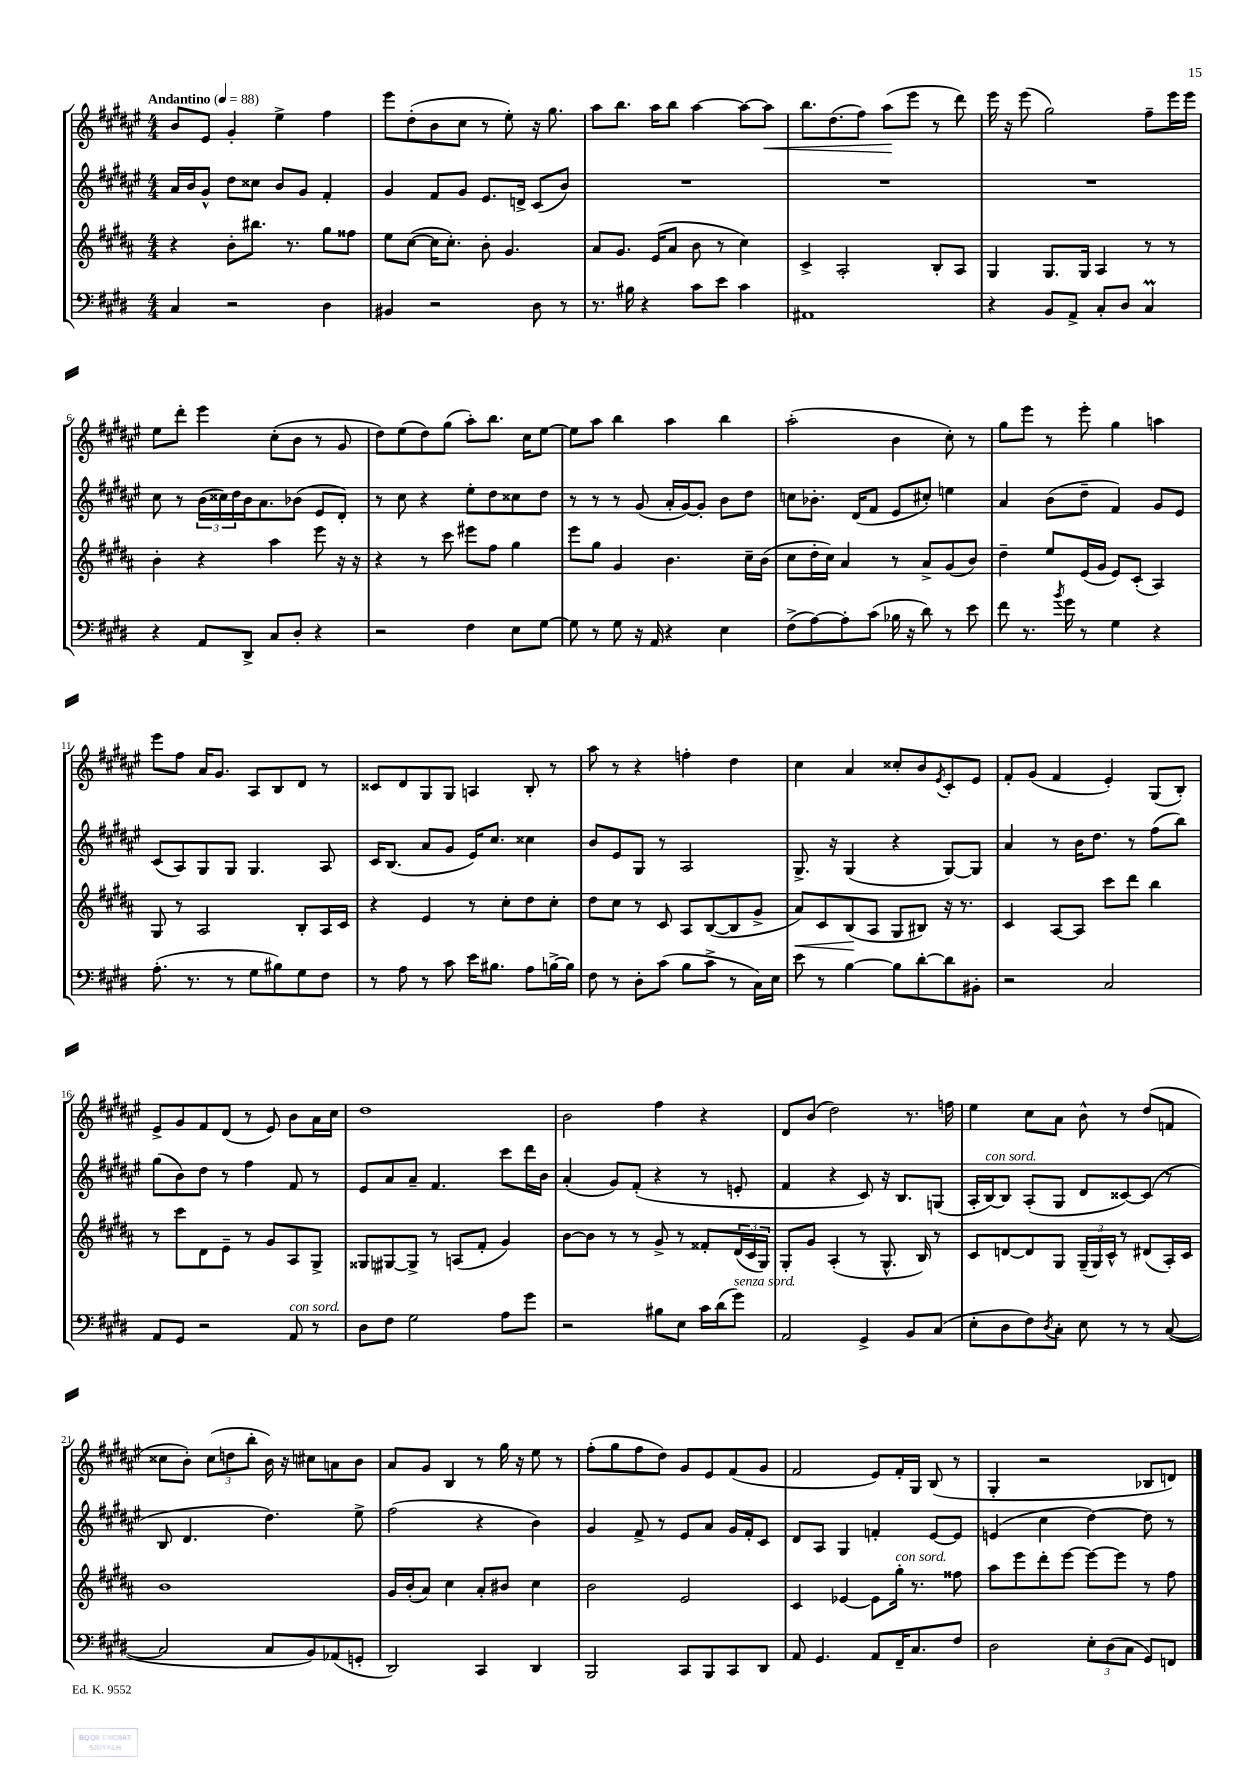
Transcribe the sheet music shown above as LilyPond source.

<<
\new StaffGroup <<
\new Staff = "s0" {
    \clef treble \key fis \major \numericTimeSignature \time 4/4 \tempo "Andantino" 4 = 88
    b'8 eis'8 gis'4-. eis''4-> fis''4 |
    eis'''8 dis''8-.( b'8 cis''8 r8 eis''8-.) r16 gis''8. |
    ais''8 b''8. ais''16 b''8 ais''4~ ais''8~ ais''8\< |
    b''8. dis''8.( fis''8) ais''8\!( eis'''8 r8 dis'''8) |
    eis'''16 r16 eis'''8( gis''2) fis''8-- eis'''16 eis'''16 |
    eis''8 dis'''8-. eis'''4 cis''8-.( b'8 r8 gis'8 |
    dis''8) eis''8( dis''8) gis''8( ais''8-.) b''8. cis''16 eis''8~ |
    eis''8 ais''8 b''4 ais''4 b''4 |
    ais''2-.( b'4 cis''8-.) r8 |
    gis''8 eis'''8 r8 eis'''8-. gis''4 a''4 |
    eis'''8 fis''8 ais'16 gis'8. ais8 b8 dis'8 r8 |
    cisis'8 dis'8 gis8 gis8 a4 b8-. r8 |
    ais''8 r8 r4 f''4-. dis''4 |
    cis''4 ais'4 cisis''8-. b'8 \acciaccatura { eis'8 } cis'8-. eis'8 |
    fis'8-. gis'8( fis'4 eis'4-.) gis8( b8-.) |
    eis'8-> gis'8 fis'8 dis'8( r8 eis'8) b'8 ais'16 cis''16 |
    dis''1 |
    b'2 fis''4 r4 |
    dis'8 b'8( dis''2) r8. f''16 |
    eis''4 cis''8 ais'8 b'8-^ r8 dis''8( f'8 |
    cisis''8 b'8-.) \tuplet 3/2 { cisis''8( d''8 b''8-. } b'16) r16 cis''8 a'8 b'8 |
    ais'8 gis'8 b4 r8 gis''16 r16 eis''8 r8 |
    fis''8-.( gis''8 fis''8 dis''8) gis'8 eis'8 fis'8( gis'8 |
    fis'2 eis'8) fis'16-. gis16 b8( r8 |
    gis4-. r2 bes8 d'8) \bar "|." |
}
\new Staff = "s1" {
    \clef treble \key fis \major \numericTimeSignature \time 4/4
    ais'16 b'16 gis'8-^ dis''8 cisis''8 b'8 gis'8 fis'4-. |
    gis'4 fis'8 gis'8 eis'8. d'16-> cis'8( b'8) |
    R1 |
    R1 |
    R1 |
    cis''8 r8 \tuplet 3/2 { b'16( cisis''16) dis''16 } b'16 ais'8. bes'8( eis'8 dis'8-.) |
    r8 cis''8 r4 eis''8-. dis''8 cisis''8 dis''8 |
    r8 r8 r8 gis'8( ais'16-. gis'16~) gis'8-. b'8 dis''8 |
    c''8 bes'8.-. dis'16( fis'8 eis'8 cis''8-.) e''4 |
    ais'4 b'8( dis''8-- fis'4) gis'8 eis'8 |
    cis'8( ais8) gis8 gis8 gis4. ais8 |
    cis'16 b8.( ais'8 gis'8 eis'16) cis''8. cisis''4 |
    b'8 eis'8 gis8 r8 ais2 |
    gis8.-> r16 gis4( r4 gis8~) gis8 |
    ais'4 r8 b'16 dis''8. r8 fis''8( b''8) |
    gis''8( b'8) dis''8 r8 fis''4 fis'8 r8 |
    eis'8 ais'8 ais'8-- fis'4. cis'''8 dis'''16 b'16 |
    ais'4-.( gis'8) fis'8-.( r4 r8 e'8-. |
    fis'4 r4 cis'8) r16 b8. g8( |
    ais16-. b16~^\markup { \italic "con sord." }) b8 ais8-.( gis8 dis'8 cisis'8~) cisis'8( r8 |
    b8 dis'4. dis''4.) eis''8-> |
    fis''2( r4 b'4) |
    gis'4 fis'8-> r8 eis'8 ais'8 gis'16 fis'16-. cis'8 |
    dis'8 ais8 gis4 f'4-. eis'8~ eis'8 |
    e'4( cis''4 dis''4~) dis''8 r8 \bar "|." |
}
\new Staff = "s2" {
    \clef treble \key b \major \numericTimeSignature \time 4/4
    r4 b'8-. bis''8. r8. gis''8 fisis''8 |
    e''8 cis''8~( cis''16 cis''8.-.) b'8-. gis'4. |
    ais'8 gis'8. e'16( ais'8 b'8 r8 cis''4) |
    cis'4-> ais2-. b8-. ais8 |
    gis4 gis8. gis16 ais4 r8 r8 |
    b'4-. r4 ais''4 e'''8 r16 r16 |
    r4 r8 cis'''8 eis'''8 fis''8 gis''4 |
    e'''8 gis''8 gis'4 b'4. cis''16-- b'16( |
    cis''8 dis''16-. cis''16) ais'4 r8 ais'8-> gis'8( b'8) |
    dis''4-- e''8 e'16( gis'16 e'8) cis'8-.( ais4) |
    gis8 r8 ais2 b8-. ais16 cis'16 |
    r4 e'4 r8 cis''8-. dis''8 cis''8-. |
    dis''8 cis''8 r8 cis'8 ais8 b8~( b8 gis'8-> |
    ais'8\<) cis'8 b8\!( ais8 gis8 bis8) r16 r8. |
    cis'4 ais8~ ais8 cis'''8 dis'''8 b''4 |
    r8 cis'''8 dis'8 e'8-- r8 gis'8 ais8 gis8-> |
    gisis8 gis8~ gis8-> r8 a8( fis'8-. gis'4) |
    b'8~ b'8 r8 r8 gis'8-> r8 fisis'8-. \tuplet 3/2 { dis'16( cis'16 gis16) } |
    gis8-. gis'8 ais4-.( r8 gis8.-^ b16) r8 |
    cis'8 d'8~ d'8 gis8 \tuplet 3/2 { gis16--( gis16) cis'16-^ } r8 dis'8( ais16-.) cis'16 |
    b'1 |
    gis'16 b'16-.( ais'8) cis''4 ais'8-. bis'8 cis''4 |
    b'2 e'2 |
    cis'4 ees'4~ ees'8 gis''16-.^\markup { \italic "con sord." } r8. fisis''8 |
    ais''8 e'''8 dis'''8-. e'''8~ e'''8~ e'''8 r8 fis''8 \bar "|." |
}
\new Staff = "s3" {
    \clef bass \key e \major \numericTimeSignature \time 4/4
    cis4 r2 dis4 |
    bis,4 r2 dis8 r8 |
    r8. bis16 r4 cis'8 e'8 cis'4 |
    ais,1 |
    r4 b,8 a,8-> cis8-. dis8 cis4\prall |
    r4 a,8 dis,8-> cis8 dis8-. r4 |
    r2 fis4 e8 gis8~ |
    gis8 r8 gis8 r16 a,16 r4 e4 |
    fis8->( a8~) a8-. cis'8( bes16 r16 dis'8) r8 e'8 |
    fis'8 r8. \acciaccatura { b'8 } gis'16 r8 gis4 r4 |
    a8.-.( r8. r8 gis8 bis8) gis8 fis8 |
    r8 a8 r8 cis'8 e'16 bis8. a8 b16~-> b16 |
    fis8 r8 dis8-. cis'8( b8 cis'8-> r8 cis16) e16 |
    e'8 r8 b4~ b8 dis'8~-. dis'8 bis,8-. |
    r2 cis2 |
    a,8 gis,8 r2 a,8^\markup { \italic "con sord." } r8 |
    dis8 fis8 gis2 a8 gis'8 |
    r2 bis8 e8 cis'16 dis'16( gis'8^\markup { \italic "senza sord." }) |
    a,2 gis,4-> b,8 cis8( |
    e8-. dis8 fis8) \acciaccatura { dis8 } cis8-. e8 r8 r8 cis8~( |
    cis2 cis8 b,8) aes,8( g,8-. |
    dis,2) cis,4 dis,4 |
    b,,2 cis,8 b,,8 cis,8 dis,8 |
    a,8 gis,4. a,8 fis,16-- cis8. fis8 |
    dis2 \tuplet 3/2 { e8-. dis8( cis8 } gis,8) f,8 \bar "|." |
}
>>
>>
